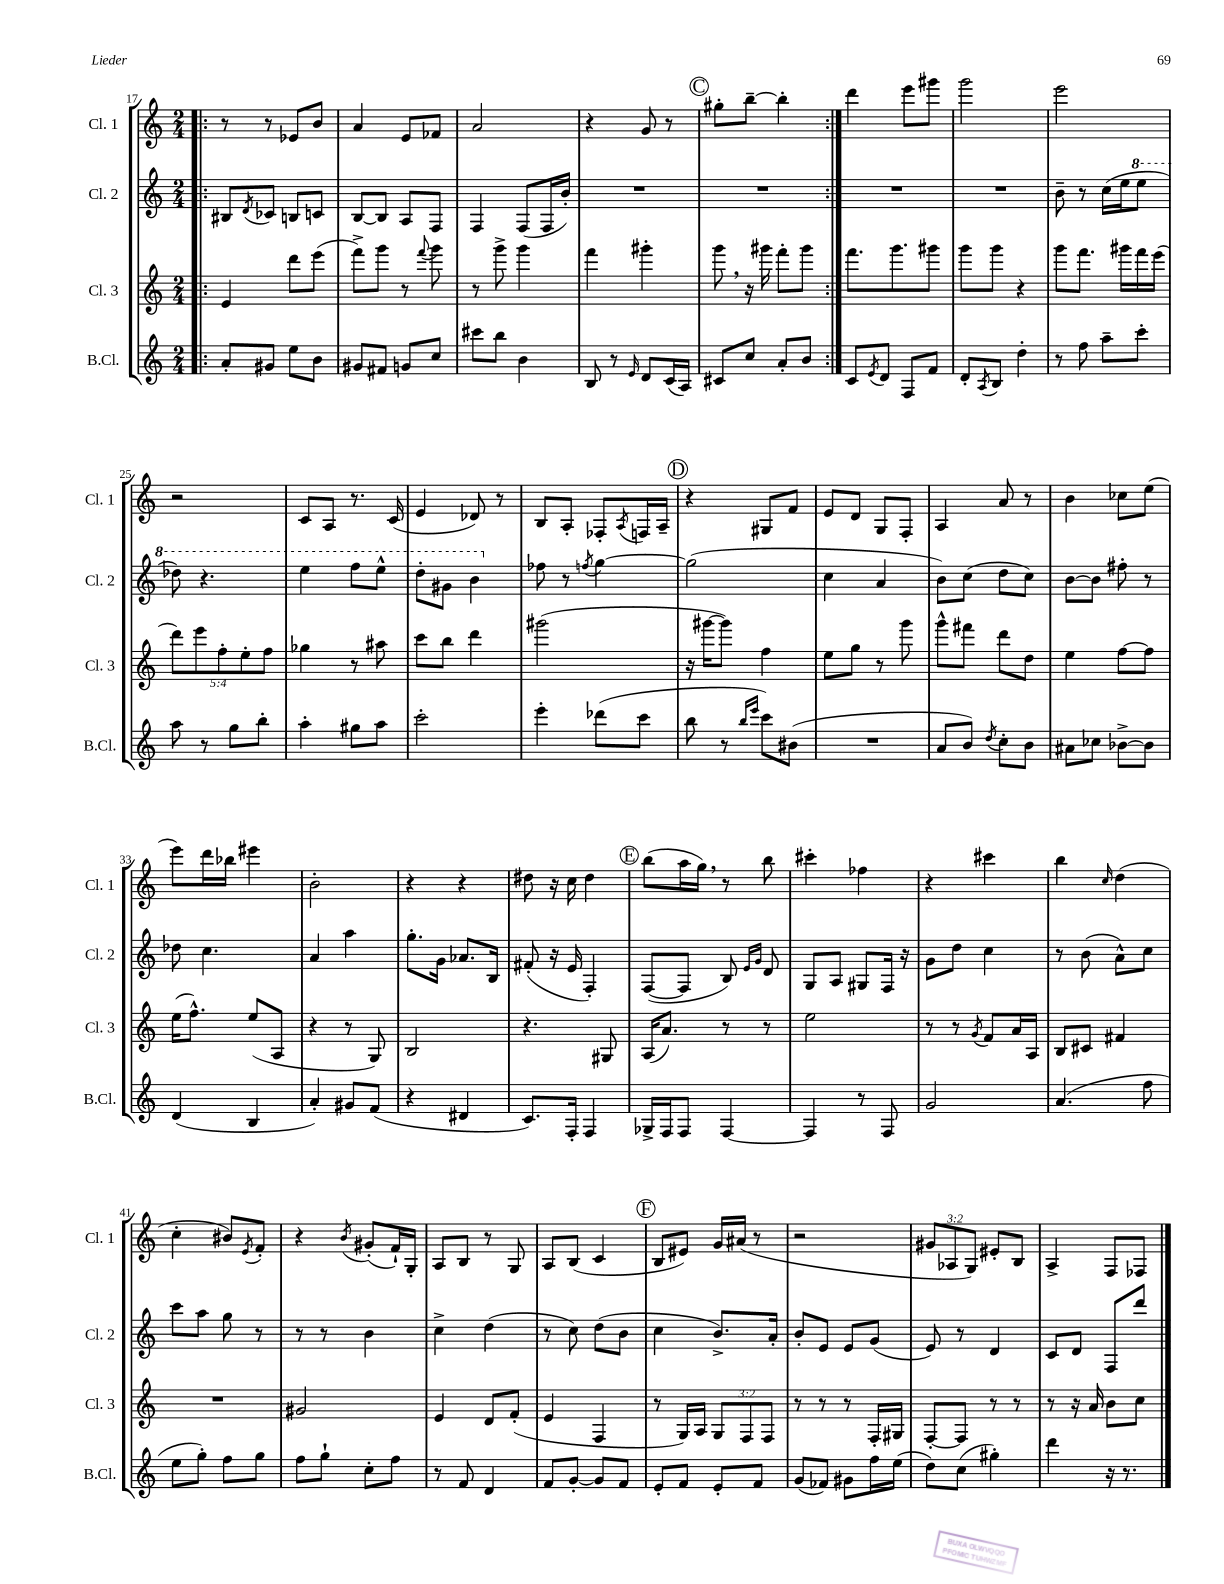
<<
\new StaffGroup <<
\new Staff = "s0" \with { instrumentName = "Cl. 1" shortInstrumentName = "Cl. 1" } {
    \clef treble \key c \major \numericTimeSignature \time 2/4 \override Staff.TupletNumber.text = #tuplet-number::calc-fraction-text
    \repeat volta 2 { \bar ".|:" r8 r8 ees'8 b'8 |
    a'4 e'8 fes'8 |
    a'2 |
    r4 g'8 r8 |
    \mark \markup { \circle "C" } gis''8-. b''8~-- b''4-. | }
    d'''4 e'''8 gis'''8 |
    g'''2 |
    e'''2 |
    r2 |
    c'8 a8 r8. c'16( |
    e'4 des'8) r8 |
    b8 a8-. fes8-. \acciaccatura { a8 } f16 a16-- |
    \mark \markup { \circle "D" } r4 gis8 f'8 |
    e'8 d'8 g8 f8-. |
    a4 a'8 r8 |
    b'4 ces''8 e''8( |
    e'''8) d'''16 bes''16 eis'''4 |
    b'2-. |
    r4 r4 |
    dis''8 r16 c''16 dis''4 |
    \mark \markup { \circle "E" } b''8( a''16 g''16) \breathe r8 b''8 |
    cis'''4-. fes''4 |
    r4 cis'''4 |
    b''4 \grace { c''16 } d''4( |
    c''4-. bis'8) \acciaccatura { e'8 } f'8-. |
    r4 \acciaccatura { b'8 } gis'8-.( f'16-!) g16-. |
    a8 b8 r8 g8 |
    a8 b8( c'4 |
    \mark \markup { \circle "F" } b8 eis'8) g'16 ais'16( r8 |
    r2 |
    \tuplet 3/2 { gis'8 aes8 g8) } eis'8-. b8 |
    a4-> f8 fes8 \bar "|." |
}
\new Staff = "s1" \with { instrumentName = "Cl. 2" shortInstrumentName = "Cl. 2" } {
    \clef treble \key c \major \numericTimeSignature \time 2/4
    \repeat volta 2 { \bar ".|:" bis8 \acciaccatura { d'8 } ces'8 b8 c'8 |
    b8~ b8 a8 f8 |
    f4 f8( f16 b'16-.) |
    R2 |
    \mark \markup { \circle "C" } R2 | }
    R2 |
    R2 |
    b'8-- r8 c''16( e''16 \ottava #1 e'''8 |
    des'''8) r4. |
    e'''4 f'''8 e'''8-^ |
    d'''8-. gis''8 b''4 \ottava #0 |
    fes''8 r8 \acciaccatura { f''8 } g''4~ |
    \mark \markup { \circle "D" } g''2( |
    c''4 a'4 |
    b'8) c''8( d''8 c''8) |
    b'8~ b'8 fis''8-. r8 |
    des''8 c''4. |
    a'4 a''4 |
    g''8.-. g'16 aes'8. b16 |
    fis'8-.( r16 e'16 f4-.) |
    \mark \markup { \circle "E" } f8~( f8 b8) \grace { e'16 g'16 } d'8 |
    g8 a8 gis8 f16 r16 |
    g'8 d''8 c''4 |
    r8 b'8( a'8-^) c''8 |
    c'''8 a''8 g''8 r8 |
    r8 r8 b'4 |
    c''4-> d''4( |
    r8 c''8) d''8( b'8 |
    \mark \markup { \circle "F" } c''4 b'8.->) a'16-. |
    b'8-. e'8 e'8 g'8( |
    e'8) r8 d'4 |
    c'8 d'8 f8 d'''8 \bar "|." |
}
\new Staff = "s2" \with { instrumentName = "Cl. 3" shortInstrumentName = "Cl. 3" } {
    \clef treble \key c \major \numericTimeSignature \time 2/4 \override Staff.TupletNumber.text = #tuplet-number::calc-fraction-text
    \repeat volta 2 { \bar ".|:" e'4 d'''8 e'''8( |
    f'''8->) g'''8 r8 \appoggiatura { f'''8 } g'''8 |
    r8 g'''8-> g'''4 |
    f'''4 gis'''4-. |
    \mark \markup { \circle "C" } g'''8 \breathe r16 gis'''16 f'''8-. gis'''8 | }
    f'''8. g'''8. gis'''8 |
    g'''8 g'''8 r4 |
    g'''8 f'''8. gis'''16 f'''16 e'''16( |
    \tuplet 5/4 { d'''8) e'''8 f''8-. e''8-. f''8 } |
    ges''4 r8 ais''8 |
    c'''8 b''8 d'''4 |
    gis'''2( |
    \mark \markup { \circle "D" } r16 gis'''16~ gis'''8) f''4 |
    e''8 g''8 r8 g'''8 |
    g'''8-^ fis'''8 d'''8 d''8 |
    e''4 f''8~ f''8 |
    e''16( f''8.-^) e''8( a8 |
    r4 r8 g8) |
    b2 |
    r4. gis8 |
    \mark \markup { \circle "E" } a16( a'8.) r8 r8 |
    e''2 |
    r8 r8 \acciaccatura { g'8 } f'8 a'16 a16 |
    b8 cis'8 fis'4 |
    R2 |
    gis'2 |
    e'4 d'8 f'8-.( |
    e'4 f4 |
    \mark \markup { \circle "F" } r8 g16) a16 \tuplet 3/2 { g8 f8 f8 } |
    r8 r8 r8 f16-. gis16 |
    f8~-. f8 r8 r8 |
    r8 r16 a'16 b'8 c''8 \bar "|." |
}
\new Staff = "s3" \with { instrumentName = "B.Cl." shortInstrumentName = "B.Cl." } {
    \clef treble \key c \major \numericTimeSignature \time 2/4
    \repeat volta 2 { \bar ".|:" a'8-. gis'8 e''8 b'8 |
    gis'8 fis'8 g'8 c''8 |
    cis'''8 b''8 b'4 |
    b8 r8 \grace { e'16 } d'8 c'16( a16) |
    \mark \markup { \circle "C" } cis'8 c''8 a'8-. b'8 | }
    c'8 \acciaccatura { e'8 } d'8 f8 f'8 |
    d'8-. \acciaccatura { a8 } b8 d''4-. |
    r8 f''8 a''8-- c'''8-. |
    a''8 r8 g''8 b''8-. |
    a''4-. gis''8 a''8 |
    c'''2-. |
    e'''4-. des'''8( c'''8 |
    \mark \markup { \circle "D" } b''8 r8 \grace { b''16 e'''16 } c'''8) bis'8( |
    R2 |
    a'8 b'8) \acciaccatura { d''8 } c''8-. b'8 |
    ais'8 ces''8 bes'8~-> bes'8 |
    d'4( b4 |
    a'4-.) gis'8 f'8( |
    r4 dis'4 |
    c'8.) f16-. f4 |
    \mark \markup { \circle "E" } ges16-> f16 f8 f4~ |
    f4 r8 f8 |
    g'2 |
    a'4.( f''8 |
    e''8 g''8-.) f''8 g''8 |
    f''8 g''8-! c''8-. f''8 |
    r8 f'8 d'4 |
    f'8 g'8~-. g'8 f'8 |
    \mark \markup { \circle "F" } e'8-. f'8 e'8-. f'8 |
    g'8( fes'8) gis'8 f''16 e''16( |
    d''8) c''8( gis''4-.) |
    d'''4 r16 r8. \bar "|." |
}
>>
>>
\layout { \context { \Score currentBarNumber = #17 } }
